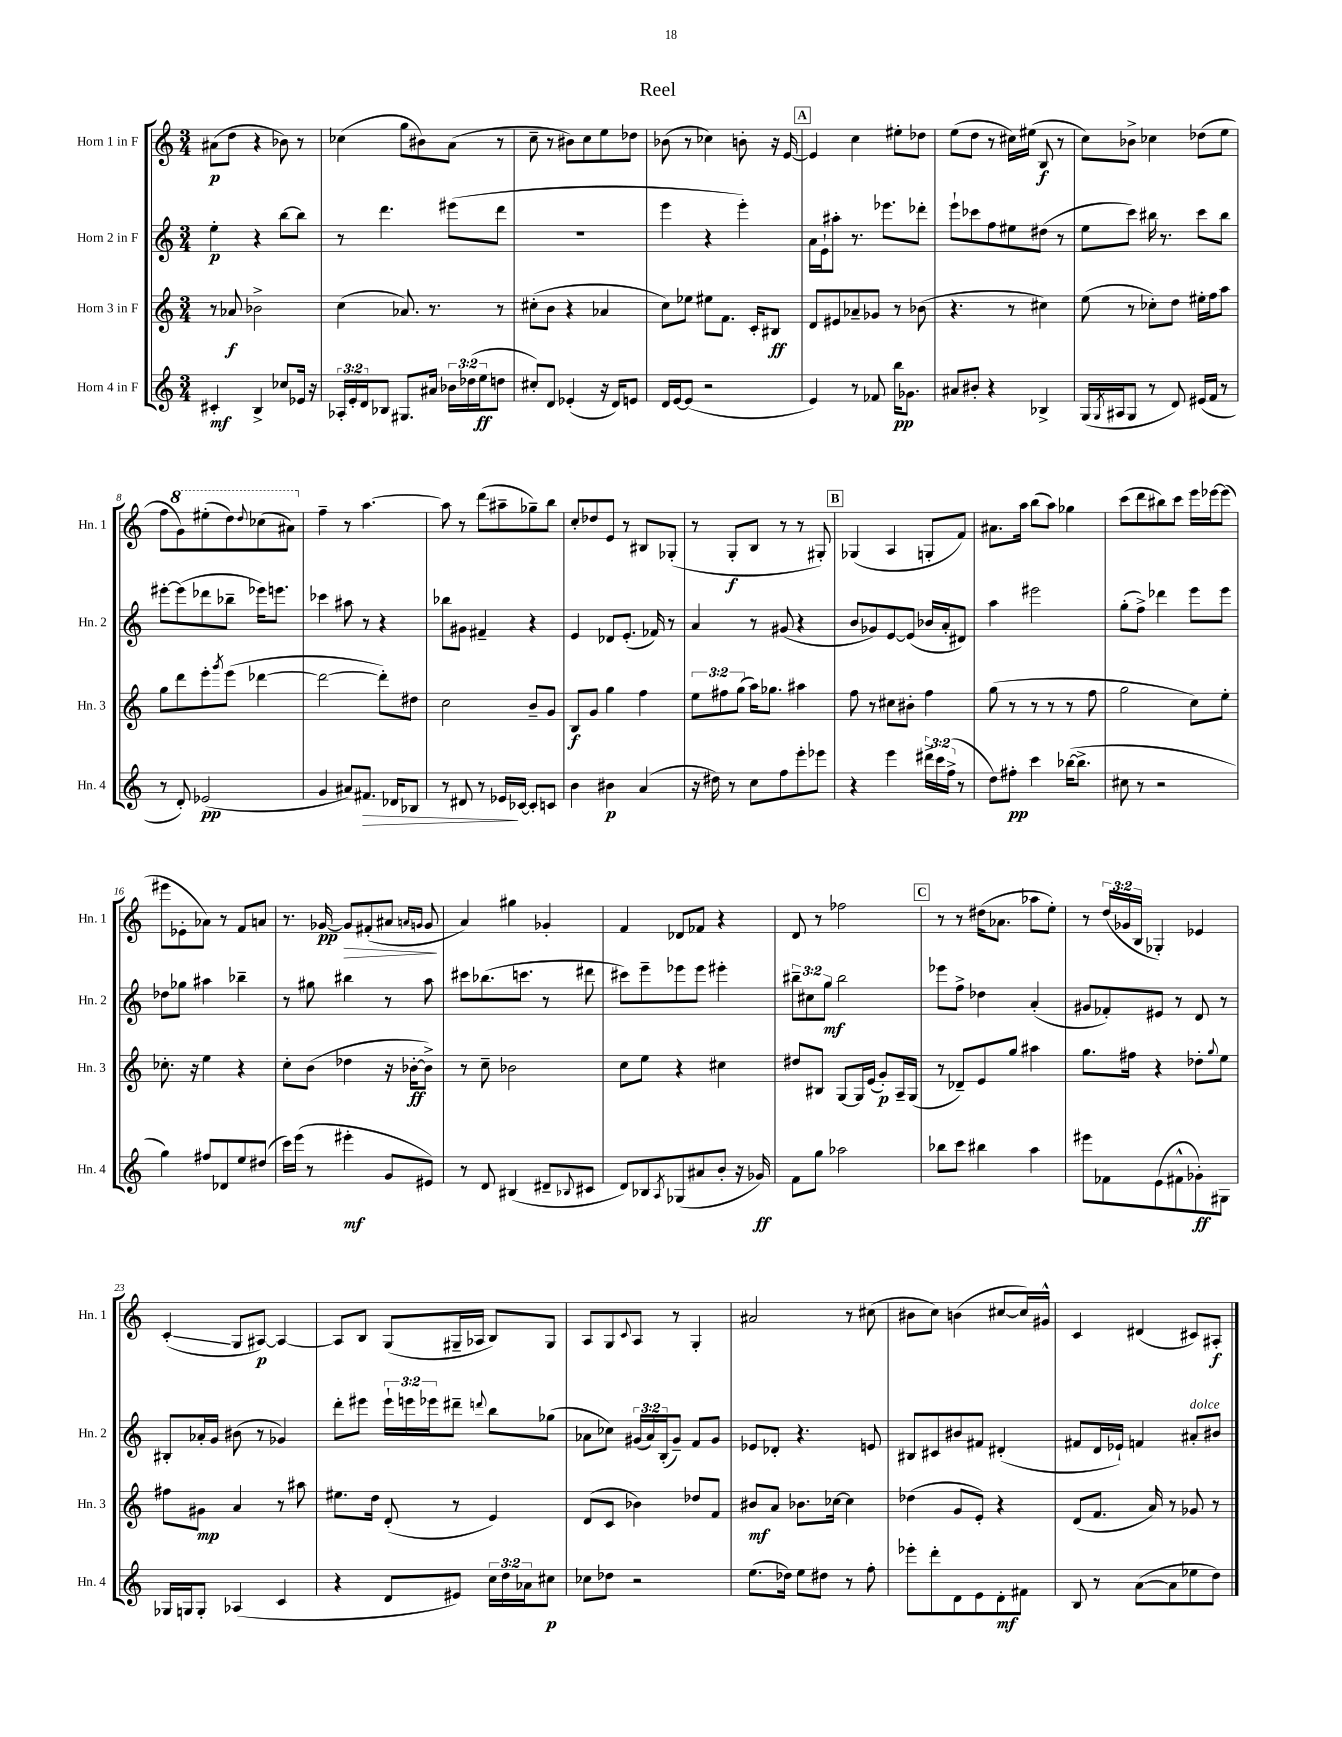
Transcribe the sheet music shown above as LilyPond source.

\header { title = "Reel" }
<<
\new StaffGroup <<
\new Staff = "s0" \with { instrumentName = "Horn 1 in F" shortInstrumentName = "Hn. 1" } {
    \clef treble \key c \major \numericTimeSignature \time 3/4 \override Staff.TupletNumber.text = #tuplet-number::calc-fraction-text
    ais'8\p( d''8 r4 bes'8) r8 |
    ces''4( g''8 bis'8) a'8( r8 |
    c''8-- r8 bis'8) c''8 e''8 des''8 |
    bes'8( r8 ces''4) b'8-. r16 e'16~ |
    \mark \markup { \box "A" } e'4 c''4 eis''8-. des''8 |
    e''8( d''8 r8 cis''16) eis''16( b8\f r8 |
    c''8) bes'8-> ces''4 des''8( e''8 |
    f''8 \ottava #1 g''8) eis'''8-.( d'''8) \appoggiatura { d'''8 } ces'''8( ais''8) \ottava #0 |
    f''4-- r8 a''4.~ |
    a''8 r8 d'''8\glissando( ais''8-- ges''8--) b''8 |
    c''8-. des''8 e'8 r8 bis8 ges8-.( |
    r8 g8-.\f b8 r8 r8 gis8-.) |
    \mark \markup { \box "B" } ges4( a4 g8-. f'8) |
    ais'8. a''16 b''8( a''8) ges''4 |
    c'''8( d'''8 bis''8) c'''8 e'''16 ees'''16~ ees'''8( |
    eis'''8 ees'8-. aes'8) r8 f'8 a'8 |
    r8. ges'16~\pp ges'8\> fis'8-.( ais'8 \grace { a'16 g'16 } g'8\! |
    a'4) gis''4 ges'4-. |
    f'4 des'8 fes'8 r4 |
    d'8 r8 fes''2 |
    \mark \markup { \box "C" } r8 r8 dis''16( aes'8. aes''8 e''8-.) |
    r8 \tuplet 3/2 { d''16( ges'16 b16 } ges4-.) ees'4 |
    c'4-.\glissando( g8 ais8~\p) ais4~ |
    ais8 b8 g8( gis16-- aes16 b8) gis8 |
    a8 g8 \appoggiatura { c'8 } a8 r8 g4-. |
    ais'2 r8 cis''8( |
    bis'8 c''8) b'4( cis''8~ cis''16) gis'16-^ |
    c'4 dis'4( cis'8) ais8-.\f \bar "|." |
}
\new Staff = "s1" \with { instrumentName = "Horn 2 in F" shortInstrumentName = "Hn. 2" } {
    \clef treble \key c \major \numericTimeSignature \time 3/4 \override Staff.TupletNumber.text = #tuplet-number::calc-fraction-text
    e''4-.\p r4 b''8~ b''8 |
    r8 d'''4. eis'''8( d'''8 |
    R2. |
    e'''4 r4 e'''4-.) |
    \mark \markup { \box "A" } a'16 e'16-! ais''8-. r8. ees'''8. des'''8-. |
    e'''8-! ces'''8 f''8 eis''8 dis''8( r8 |
    e''8 c'''8) bis''16 r8. c'''8 bis''8 |
    eis'''8~-. eis'''8( des'''8 bes''8-- ees'''16) e'''8. |
    ces'''4 ais''8 r8 r4 |
    bes''8 gis'8 fis'4-- r4 |
    e'4 des'8 e'8.-.( fes'16) r8 |
    a'4 r8 gis'8( r4 |
    \mark \markup { \box "B" } b'8 ges'8) e'8~ e'8( bes'16 a'16-. dis'8) |
    a''4 eis'''2 |
    g''8-.( f''8->) des'''4 e'''8 e'''8 |
    des''8 ges''8 ais''4 bes''4-- |
    r8 gis''8 bis''4 r8 a''8 |
    cis'''8 bes''8.( c'''8. r8 dis'''8 |
    cis'''8) e'''8-- ees'''8 ees'''8 eis'''4-. |
    \tuplet 3/2 { bis''8-- cis''8 g''8\mf } bis''2 |
    \mark \markup { \box "C" } ees'''8 f''8-> des''4 a'4-.( |
    gis'8 fes'8-.) eis'8 r8 d'8 r8 |
    bis8-. aes'16-. g'16 bis'8( r8 ges'4) |
    d'''8-. eis'''8 \tuplet 3/2 { eis'''16-! e'''16 ees'''16 } dis'''8-- \appoggiatura { d'''8 } b''8 ges''8( |
    aes'8 ces''8) \tuplet 3/2 { gis'16( aes'16) b16-.( } gis'8--) f'8 gis'8 |
    ees'8 des'8-. r4. e'8 |
    bis8 cis'8 bis'8 fis'8 dis'4-.( |
    fis'8 d'16 ees'16-!) f'4 ais'8-.^\markup { \italic "dolce" } bis'8 \bar "|." |
}
\new Staff = "s2" \with { instrumentName = "Horn 3 in F" shortInstrumentName = "Hn. 3" } {
    \clef treble \key c \major \numericTimeSignature \time 3/4 \override Staff.TupletNumber.text = #tuplet-number::calc-fraction-text
    r8 aes'8\f bes'2-> |
    c''4( aes'8.) r8. r8 |
    cis''8-.( b'8 r4 aes'4 |
    c''8) ees''8 eis''8 f'8. c'16-. bis8\ff |
    \mark \markup { \box "A" } d'8 eis'8 aes'8-- ges'8 r8 bes'8( |
    r4. r8 cis''4) |
    e''8( r8 ces''8-.) d''8 eis''16-. f''16 a''8 |
    g''8 d'''8 e'''8-. \acciaccatura { g'''8 } e'''8( des'''4~ |
    des'''2~ des'''8-.) dis''8 |
    c''2 b'8-- g'8 |
    b8\f g'8 g''4 f''4 |
    \tuplet 3/2 { e''8 fis''8 g''8( } a''16) ges''8. ais''4 |
    \mark \markup { \box "B" } f''8 r8 cis''8 bis'8-. f''4 |
    g''8( r8 r8 r8 r8 f''8 |
    g''2 c''8) e''8-. |
    ces''8.-. r16 e''4 r4 |
    c''8-. b'8( des''4 r16 bes'16~-.\ff bes'8->) |
    r8 c''8-- bes'2 |
    c''8 e''8 r4 cis''4 |
    dis''8 bis8 g8~ g16 e'16( g'8-.\p) a16-- g16( |
    \mark \markup { \box "C" } r8 des'8--) e'8 g''8 ais''4 |
    g''8. fis''16 r4 des''8-. \appoggiatura { g''8 } e''8 |
    fis''8 gis'8\mp a'4 r8 ais''8 |
    eis''8. d''16 d'8-.( r8 e'4) |
    d'8( c'8 bes'4) des''8 f'8 |
    bis'8\mf a'8 bes'8. ces''16~ ces''4 |
    des''4( g'8 e'8-.) r4 |
    d'8( f'8. a'16) r8 ges'8 r8 \bar "|." |
}
\new Staff = "s3" \with { instrumentName = "Horn 4 in F" shortInstrumentName = "Hn. 4" } {
    \clef treble \key c \major \numericTimeSignature \time 3/4 \override Staff.TupletNumber.text = #tuplet-number::calc-fraction-text
    cis'4-.\mf b4-> ces''8 ees'16 r16 |
    \tuplet 3/2 { aes16-. e'16-. d'16 } bes8 gis8. ais'16 \tuplet 3/2 { bes'16 des''16( e''16\ff } d''8 |
    cis''8-.) d'8 ees'4-.( r16 d'16) e'8 |
    d'16 e'16~ e'8( r2 |
    \mark \markup { \box "A" } e'4) r8 fes'8 b''16\pp ges'8. |
    ais'8 bis'8-. r4 bes4-> |
    g16( \acciaccatura { g8 } ais16 g8 r8 d'8) eis'16( f'16 r8 |
    r8 d'8-.) ees'2\pp( |
    g'4 ais'8) fis'8.\> des'16 bes8 |
    r8 dis'8 r8 ees'16\! ces'16~ ces'8-. c'8 |
    b'4 bis'4\p a'4( |
    r16 dis''16) r8 c''8 f''8 e'''8-. ees'''8 |
    \mark \markup { \box "B" } r4 e'''4 \tuplet 3/2 { dis'''16-> c'''16 f''16->( } r8 |
    d''8) fis''8-.\pp c'''4 bes''16~( bes''8.-> |
    cis''8 r8 r2 |
    g''4) fis''8 des'8 e''8 dis''8( |
    c'''16) e'''16( r8 eis'''4-.\mf g'8 eis'8) |
    r8 d'8 bis4( dis'8-- \appoggiatura { bes8 } cis'8 |
    d'8) bes8 \acciaccatura { a8 } ges8( ais'8 b'8-. r16 ges'16\ff) |
    f'8 g''8 aes''2 |
    \mark \markup { \box "C" } bes''8 c'''8 bis''4 a''4 |
    eis'''8 fes'8 e'8( fis'8-^ ges'8-.\ff) gis8 |
    ges16 g16 g8-. aes4( c'4 |
    r4 d'8 eis'8) \tuplet 3/2 { c''16 d''16 aes'16 } cis''8\p |
    ces''8 des''8 r2 |
    e''8.( des''16) e''8 dis''8 r8 f''8-. |
    ees'''8-. d'''8-. d'8 e'8 d'8-.\mf fis'8 |
    b8 r8 a'8~( a'8 ees''8 d''8) \bar "|." |
}
>>
>>
